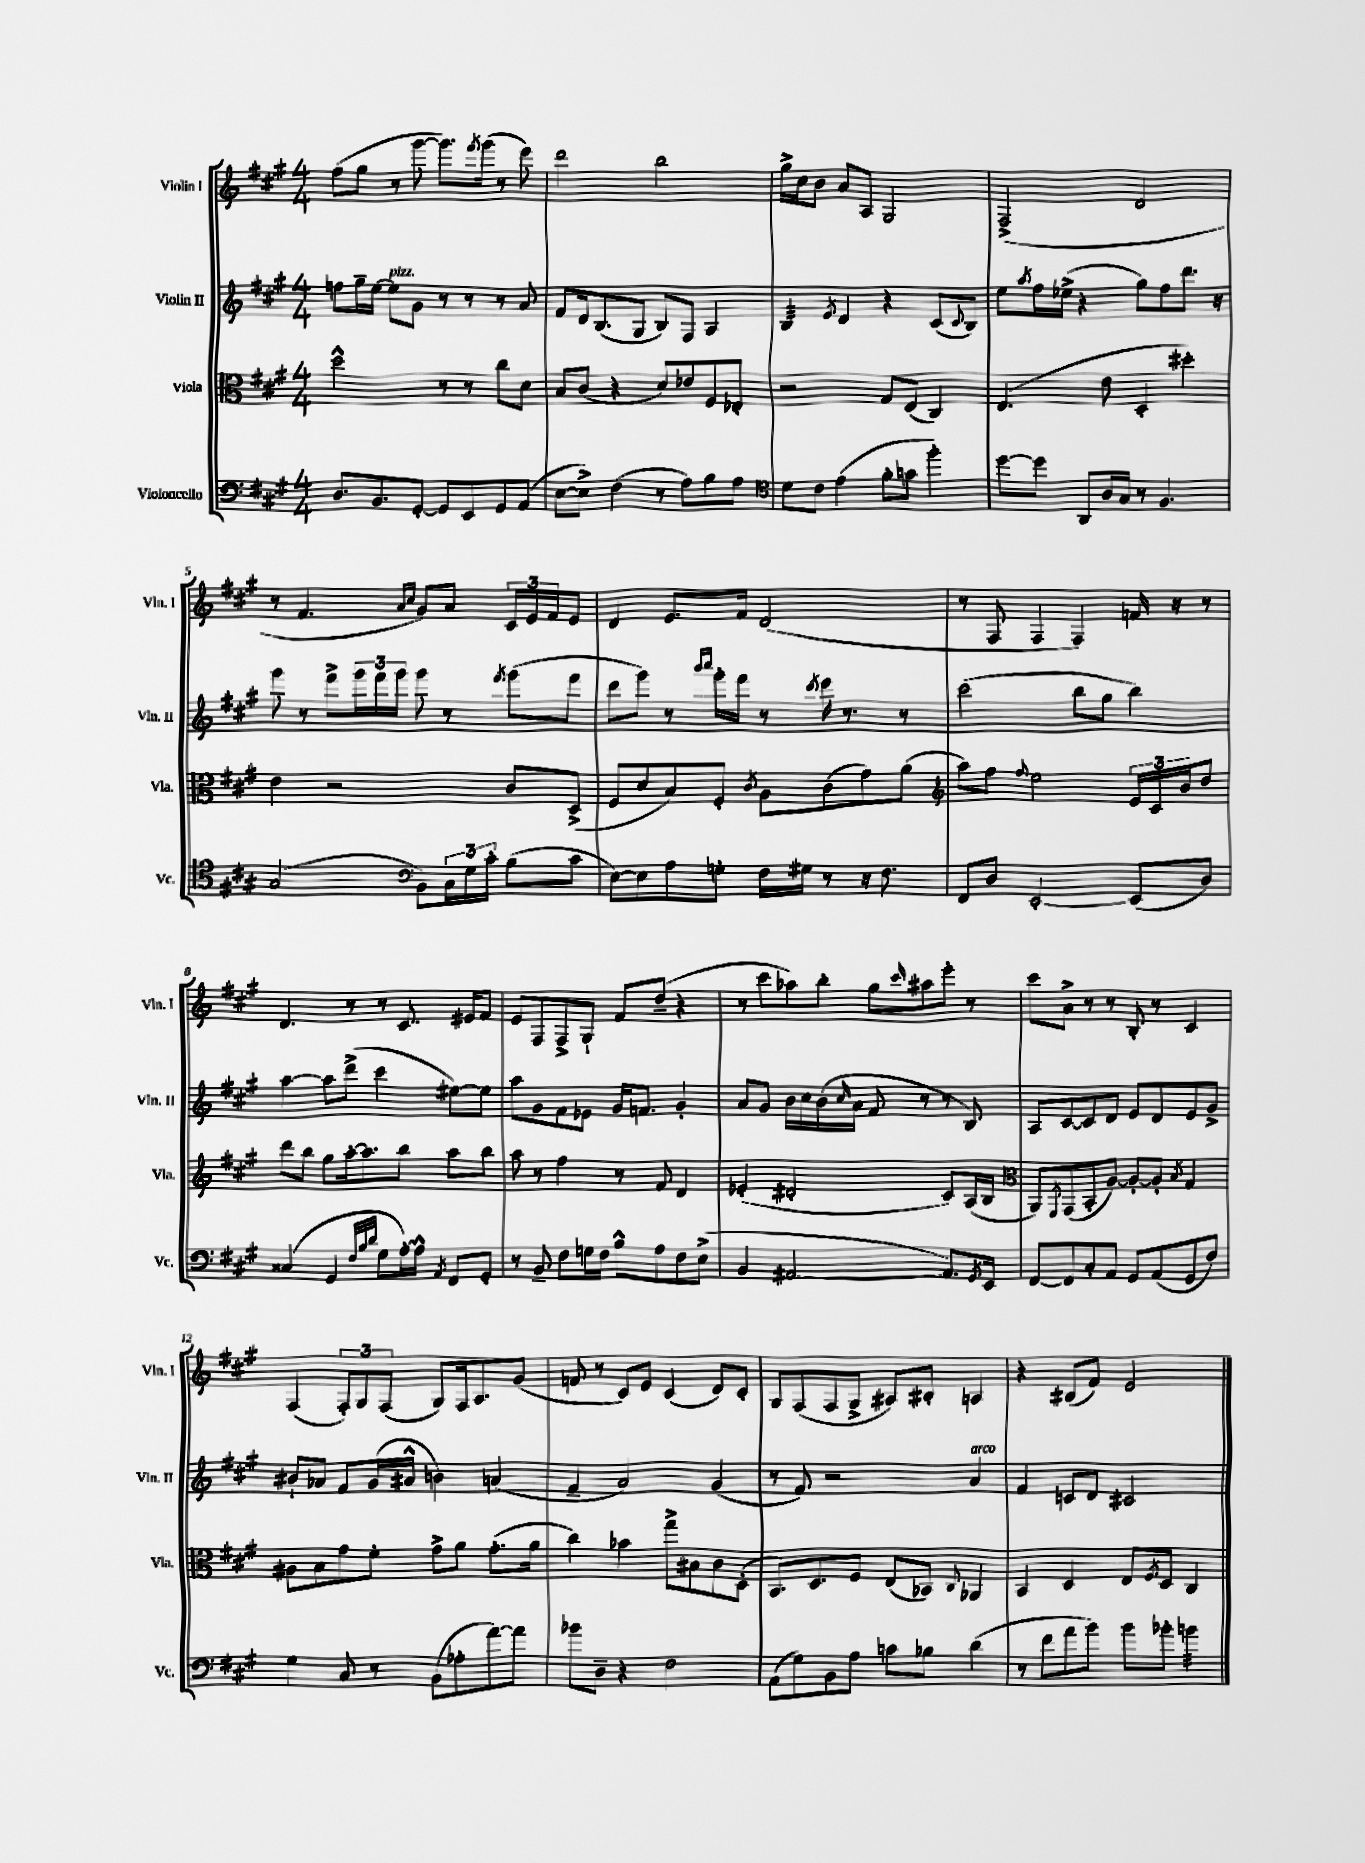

**kern	**kern	**kern	**kern
*part4	*part3	*part2	*part1
*staff4	*staff3	*staff2	*staff1
*I"Violoncello	*I"Viola	*I"Violin II	*I"Violin I
*I'Vc.	*I'Vla.	*I'Vln. II	*I'Vln. I
*clefF4	*clefC3	*clefG2	*clefG2
*k[f#c#g#]	*k[f#c#g#]	*k[f#c#g#]	*k[f#c#g#]
*M4/4	*M4/4	*M4/4	*M4/4
=1	=1	=1	=1
8.D/L	2dd^^\	8ffn\L	(8ff#\L
.	.	16gg#~\L	8gg#\J
8.BB/	.	[16ee\JJ	.
!	!	!LO:TX:a:i:t=pizz.	!
.	.	8ee\L]	8r
[8GG#'/J	.	8g#\J	[8ggg#\
8GG#/L]	8r	8r	8.ggg#\L])
8EE/	8r	8r	.
.	.	.	8qfff#/
.	.	.	(16ggg#\Jk
8GG#/	8cc#\L	8r	8r
(8AA/J	8d\J	8a/	8eee\)
=2	=2	=2	=2
[8E\L	8B/L	8f#/L	2ddd\
8E^\J])	(8c#/J	16d/k	.
.	.	(8.B/	.
(4F#\	4r	.	.
.	.	8G#/J	.
8r	8d/L)	8B/L)	2bb\
8A\L)	8e-X/	8F#/J	.
8B\	8F#/	4A/	.
8A\J	8E-X'/J	.	.
=3	=3	=3	=3
*clefC4	*	*	*
*	*	*tremolo	*
8d\L	2r	32B/LLL	16gg#^\LL
.	.	32B/	.
.	.	32B/	16cc#\J
.	.	32B/	.
8c#\J	.	32B/	8b\J
.	.	32B/	.
.	.	32B/	.
.	.	32B/JJJ	.
*	*	*Xtremolo	*
.	.	8qe/	.
(4e\	.	4d/	8a/L
.	.	.	8A/J
8f#'\L	8G#/L	4r	2G#/
8gn\J	(8E/J	.	.
4ff#'\)	4C#/)	(8c#/L	.
.	.	8qqc#/	.
.	.	8B/J)	.
=4	=4	=4	=4
[8dd\L	(4.E/	8ee\L	(2F#^/
.	.	8qaa/	.
8dd\J]	.	16ff#\L	.
.	.	(16ee-X^\JJ	.
8AA/L	.	4r	.
16A/L	8e\	.	.
16G#/JJ	.	.	.
8r	4D'/	8gg#\L)	2d/
4.F#/	.	8ff#\	.
.	4dd#X'\)	8.ddd\J	.
.	.	16r	.
!!LO:LB:g=z
=5	=5	=5	=5
(2G#/	4e\	8ggg#\	8r
.	.	8r	4.f#/
.	2r	8fff#^\L	.
.	.	24ggg#\L	.
.	.	24fff#\	.
.	.	24ggg#\JJ	.
*clefF4	*	*	*
.	.	.	16qqa/LL
.	.	.	16qqcc#/JJ
8BB\L)	.	8ggg#\	8g#/L)
24C#\L	.	8r	8a/J
24G#\	.	.	.
24c#'\JJ	.	.	.
.	.	8qfff#/	.
(8B\L	8c#/L	(8ggg#\L	24c#/LL
.	.	.	24e/
.	.	.	24f#/J
8c#\J	(8D^/J	8fff#\J	8e/J
=6	=6	=6	=6
[8E\L)	8F#/L	8ddd\L	4d/
8E\]	8d/	8ggg#\J)	.
8A\	8B/)	8r	8.e/L
.	.	16qqbbb/LL	.
.	.	16qqcccc#/JJ	.
8Gn'\J	8F#'/J	16ggg#'\LL	.
.	.	16fff#\JJ	16f#/Jk
.	8qc#/	.	.
16F#\LL	8A\L	8r	(2d/
16G#X\JJ	.	.	.
.	.	8qddd/	.
8r	(8c#\	16eee\	.
.	.	8.r	.
16r	8g#\)	.	.
8.F#\	.	.	.
.	(8a\J	8r	.
=7	=7	=7	=7
*	*clefG2	*	*
8FF#/L	8aa\L)	(2ccc#\	8r
8D/J	8ff#\J	.	8F#/
.	8qqff#/	.	.
[2EE'/	2ee\	.	4F#/
.	.	8bb\L	4F#/)
.	.	8gg#\J	.
(8EE/L]	24e/LL	4bb\)	16fn/
.	24c#/	.	.
.	.	.	16r
.	24b/J	.	.
8D/J)	8dd/J	.	8r
!!LO:LB:g=z
=8	=8	=8	=8
(4C##X/	8ddd\L	[4aa\	4.d/
.	8bb\J	.	.
4GG#/	8gg#\L	8aa\L]	.
.	[16aa'\k	(8ddd^\J	8r
.	8.aa\]	.	.
32qqF#/LLL	.	.	.
32qqB/	.	.	.
32qqd/JJJ	.	.	.
8G#\L	.	4ccc#\	8r
[16A'\L)	8bb\J	.	8.c#/
16A^^\JJ]	.	.	.
8qAA/	.	.	.
8FF#/L	8aa\L	[8ee#X\L)	.
.	.	.	16e#X/KL
8GG#'/J	8bb\J	8ee#\J]	8f#/J
=9	=9	=9	=9
8r	8aa\	8aa\L	8e/L
8BB~/	8r	8g#\	8F#/
8F#\L	4ff#\	8f#\	8F#^/
16Gn\L	.	8e-X\J	8G#`/J
16F#\JJ	.	.	.
8B^^\L	8r	16g#/KL	8f#/L
.	.	8.fn/J	.
8A\	8f#/	.	(8dd~/J
8F#\	4d/	4g#'/	4r
(8E^\J	.	.	.
=10	=10	=10	=10
4BB/	(4e-X'/	8a/L	8r
.	.	8g#/J	8ccc#\L
[2AA#X/	2d#X'/	16b\LL	8aa-X\)
.	.	16cc#\	.
.	.	(16b\	8bb'\J
.	.	16qqcc#/	.
.	.	16a\JJ	.
.	.	8f#/	8gg#\L
.	.	.	16qqccc#/
.	.	8r	8aa#X\
8.AA#/L])	8c#/L)	8r	8eee'\J
.	(16A/L	8B/)	8r
8qGG#/	.	.	.
16EE/Jk	16B/JJ	.	.
=11	=11	=11	=11
*	*clefC3	*	*
[8FF#/L	8AA/L)	8A/L	8ccc#\L
.	8qFF#/	.	.
8FF#/]	(8GG#/	[8c#/	8a^\J
8C#'/	8BB'/	8c#/]	8r
8AA/J	[8A/J)	8d/J	8r
8GG#/L	8A'/L_	8e/L	8B'/
(8AA/	8A'/J]	8d/	8r
.	8qB/	.	.
8GG#/	4G#/	8e/	4c#/
8F#/J)	.	8g#^/J	.
!!LO:LB:g=z
=12	=12	=12	=12
4G#\	8A#X\L	8b#X`/L	(4F#/
.	8B\	8a-X/J	.
8C#/	8g#\	8f#/L	12F#'/L)
.	.	.	12G#/
8r	8f#'\J	(16g#/L	.
.	.	.	(12F#/J
.	.	16a#X^^/JJ	.
(8BB\L	8g#^\L	4bn\)	8G#/L)
8A-X'\	8a\J	.	16F#/k
.	.	.	8.A/
[8a\)	(8.g#'\L	(4an/	.
8a\J]	.	.	(8g#/J
.	16a\Jk	.	.
=13	=13	=13	=13
8b-X\L	4cc#\)	4f#~/	8fn/
8D~\J	.	.	8r
4r	4b-X\	2a/)	8c#/L)
.	.	.	8e/J
2F#\	8gg#^\L	.	(4c#/
.	8B#X\	.	.
.	8c#\	(4g#/	8d/L)
.	(8D'\J	.	8c#'/J
=14	=14	=14	=14
(8AA\L	8.BB/L)	8r	8G#/L
8G#\)	.	8f#/)	(8F#/
.	8.D/	.	.
8BB\	.	2r	8F#/
8A\J	8F#/J	.	8G#^/J
8cn\L	(8E/L	.	8A#X/L)
8B-X\J	8BB-X/J)	.	8B#X'/J
.	8qqC#/	.	.
!	!	!LO:TX:a:i:t=arco	!
(4d\	4AA-X/	4a/	4An/
=15	=15	=15	=15
8r	4BB/	4f#/	4r
8f#\L	.	.	.
8a\	4D/	8cn/L	(8B#X/L
8b\J)	.	8d/J	8f#/J)
8b\L	8E/L	2c#X/	2e/
.	8qF#/	.	.
8b-X'\J	8D/J	.	.
*tremolo	*	*	*
32bn\LLL	4C#/	.	.
32bn\	.	.	.
32bn\	.	.	.
32bn\	.	.	.
32bn\	.	.	.
32bn\	.	.	.
32bn\	.	.	.
32bn\JJJ	.	.	.
*Xtremolo	*	*	*
==	==	==	==
*-	*-	*-	*-
